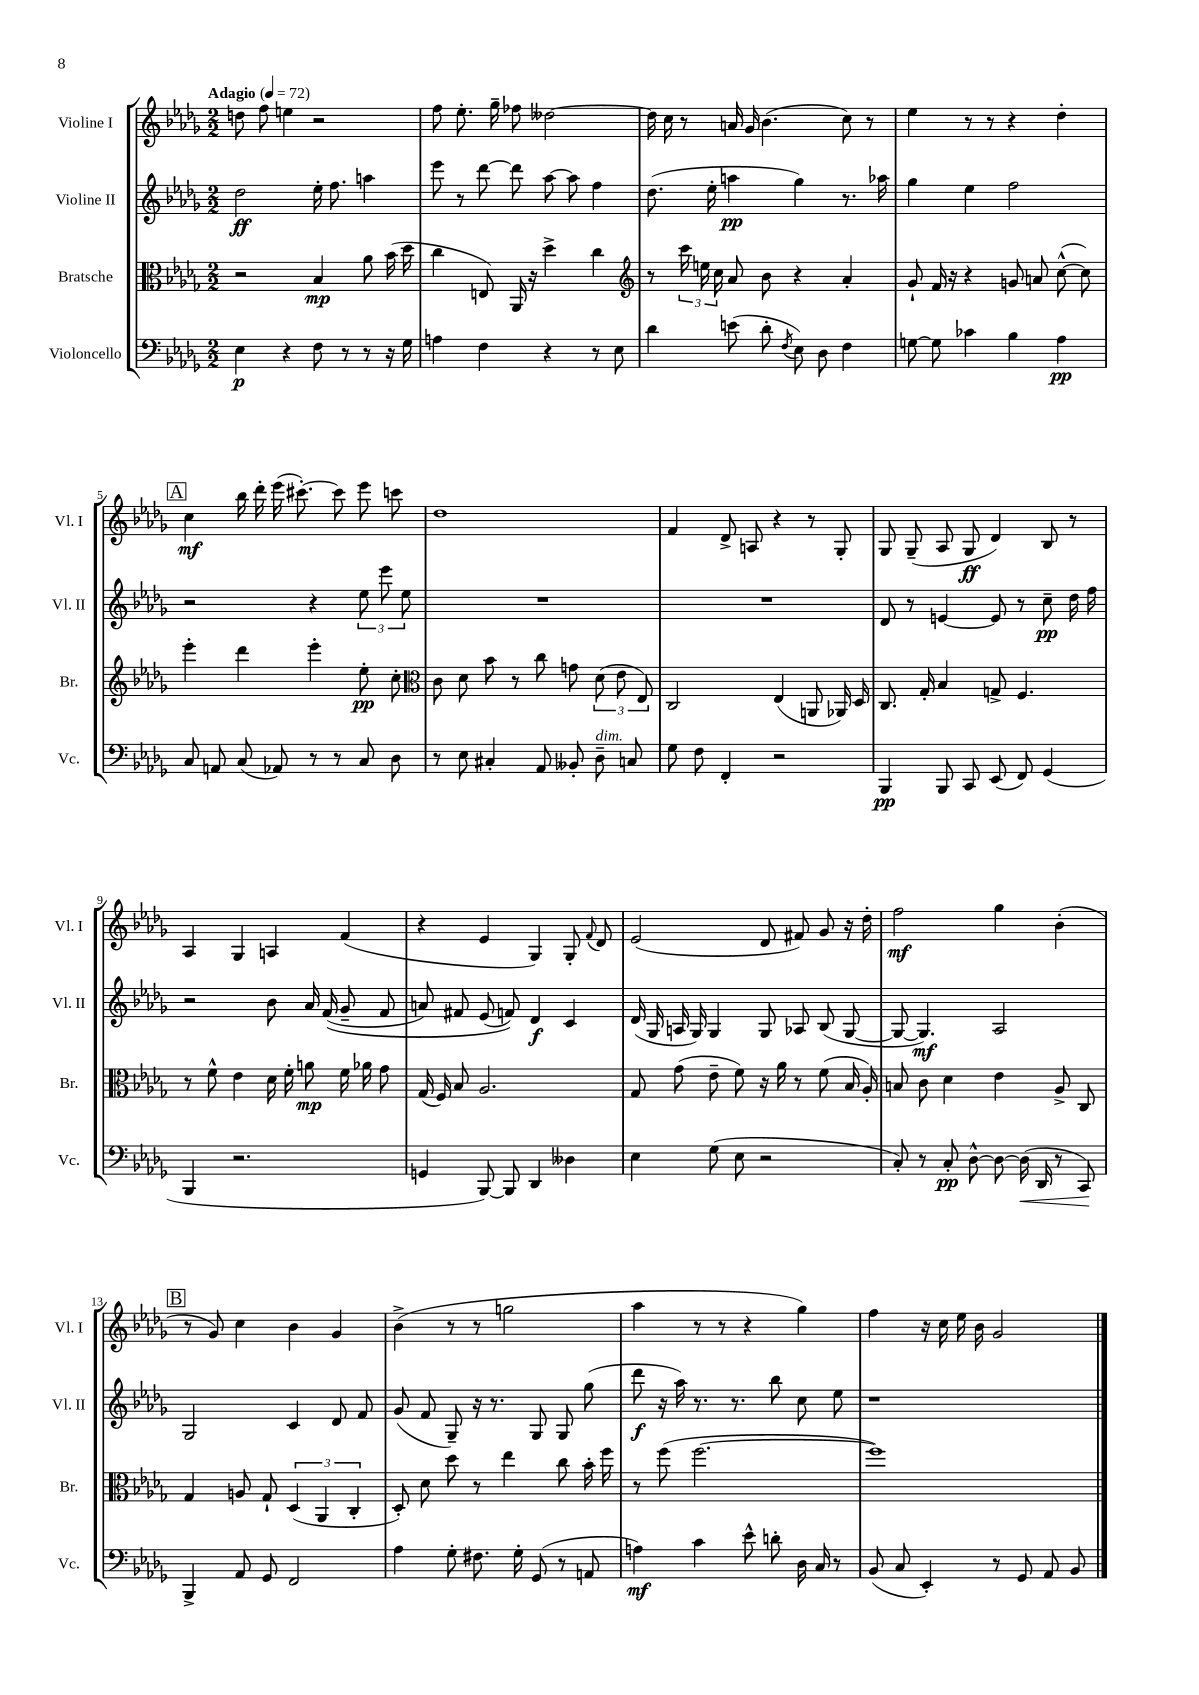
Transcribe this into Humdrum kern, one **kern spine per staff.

**kern	**kern	**kern	**kern
*staff4	*staff3	*staff2	*staff1
*clefF4	*clefC3	*clefG2	*clefG2
*k[b-e-a-d-g-]	*k[b-e-a-d-g-]	*k[b-e-a-d-g-]	*k[b-e-a-d-g-]
*M2/2	*M2/2	*M2/2	*M2/2
*MM72	*MM72	*MM72	*MM72
4E-	2r	2dd-	8dd
.	.	.	8ff
4r	.	.	4ee
8F	4B-	16ee-'	2r
.	.	8.ff	.
8r	.	.	.
8r	8a-	4aa	.
16r	(16b-	.	.
16G-	16dd-	.	.
=	=	=	=
4A	4cc	8eee-	8ff
.	.	8r	8.ee-'
4F	8E)	[8ddd-	.
.	.	.	16gg-~
.	16AA-	8ddd-]	8ff-
.	16r	.	.
4r	4dd-^	[8aa-	[2dd--
.	.	8aa-]	.
8r	4cc	4ff	.
8E-	.	.	.
=	=	=	=
*	*clefG2	*	*
4d-	8r	(8.dd-	16dd--]
.	.	.	16cc
.	24ccc	.	8r
.	24ee	.	.
.	.	16ee-'	.
.	24cc	.	.
(8e	8a-	4aa	16a
.	.	.	16g-
8d-'	8b-	.	(4.b-
8qF	.	.	.
8E-)	4r	4gg-)	.
8D-	.	.	.
4F	4a-'	8.r	8cc)
.	.	.	8r
.	.	16aa-	.
=	=	=	=
[8G	8g-`	4gg-	4ee-
8G]	16f	.	.
.	16r	.	.
4c-	4r	4ee-	8r
.	.	.	8r
4B-	8g	2ff	4r
.	8a	.	.
4A-	([8cc^^	.	4dd-'
.	8cc])	.	.
=	=	=	=
8C	4eee-'	2r	4cc
8AA	.	.	.
(8C	4ddd-	.	16bb-
.	.	.	16ddd-'
8AA-)	.	.	(16eee-
.	.	.	[8.ccc#')
8r	4eee-'	4r	.
8r	.	.	8ccc#]
8C	8ee-'	12ee-	8eee-
.	.	12eee-	.
8D-	8cc'	.	8ccc
.	.	12ee-	.
=	=	=	=
*	*clefC3	*	*
8r	8c	1r	1dd-
8E-	8d-	.	.
4C#'	8b-	.	.
.	8r	.	.
8AA-	8cc	.	.
8BB--'	8g	.	.
8D-~	(12d-	.	.
.	12e-	.	.
8C	.	.	.
.	12E-)	.	.
=	=	=	=
8G-	2C	1r	4f
8F	.	.	.
4FF'	.	.	8d-^
.	.	.	8A
2r	(4E-	.	4r
.	8AA	.	8r
.	16AA-)	.	8G-'
.	16D-	.	.
=	=	=	=
4BBB-	8.C	8d-	8G-
.	.	8r	(8G-~
.	16G-'	.	.
8BBB-	4B-	[4e	8A-
8CC	.	.	8G-
(8EE-	8G^	8e]	4d-)
8FF)	4.F	8r	.
(4GG-	.	8cc~	8B-
.	.	16dd-	8r
.	.	16ff	.
=	=	=	=
4BBB-	8r	2r	4A-
.	8f^^	.	.
2.r	4e-	.	4G-
.	16d-	8b-	4A
.	16f'	.	.
.	8a	16a-	.
.	.	&((16f	.
.	16f	8g-~	(4f
.	16a-	.	.
.	8g-	8f	.
=	=	=	=
4GG	(16G-	8a)	4r
.	16F)	.	.
.	8B-	8f#	.
[8BBB-)	2.A-	(8e-	4e-
8BBB-]	.	8f)&)	.
4DD-	.	4d-	4G-)
4D--	.	4c	8G-'
.	.	.	8qqf
.	.	.	8d-
=	=	=	=
4E-	8G-	(16d-	(2e-
.	.	16G-	.
.	(8g-	16A	.
.	.	16G-)	.
(8G-	8e-~	4G-	.
8E-	8f)	.	.
2r	16r	8G-	8d-
.	16a-	.	.
.	8r	8A-	8f#)
.	(8f	(8B-	8g-
.	16B-	[8G-	16r
.	16A-')	.	16dd-'
=	=	=	=
8C')	8B	8G-_	2ff
8r	8c	4.G-])	.
8C'	4d-	.	.
[8D-^^	.	.	.
8D-_	4e-	2A-	4gg-
(16D-]	.	.	.
16DD-	.	.	.
8r	8A-^	.	(4b-'
8CC)	8C	.	.
=	=	=	=
4BBB-^	4G-	2G-	8r
.	.	.	8g-)
8AA-	8A	.	4cc
8GG-	8G-`	.	.
2FF	(6D-	4c	4b-
.	6AA-	.	.
.	.	8d-	4g-
.	6C'	.	.
.	.	8f	.
=	=	=	=
4A-	8D-')	(8g-	(4b-^
.	8d-	8f	.
8G-'	8dd-	8G-~)	8r
8.F#	8r	16r	8r
.	.	8.r	.
.	4ee-	.	2gg
16G-'	.	.	.
(8GG-	.	8G-	.
8r	8cc	8G-	.
8AA	16b-'	(8gg-	.
.	16ff	.	.
=	=	=	=
4A)	8r	8ddd-	4aa-
.	(8ff	16r	.
.	.	16aa-)	.
4c	[2.ff	8.r	8r
.	.	.	8r
.	.	8.r	.
8e-^^	.	.	4r
8d'	.	8bb-	.
16D-	.	8cc	4gg-)
16C	.	.	.
8r	.	8ee-	.
=	=	=	=
(8BB-	1ff])	1r	4ff
8C	.	.	.
4EE-')	.	.	16r
.	.	.	16cc
.	.	.	16ee-
.	.	.	16b-
8r	.	.	2g-
8GG-	.	.	.
8AA-	.	.	.
8BB-	.	.	.
==	==	==	==
*-	*-	*-	*-
